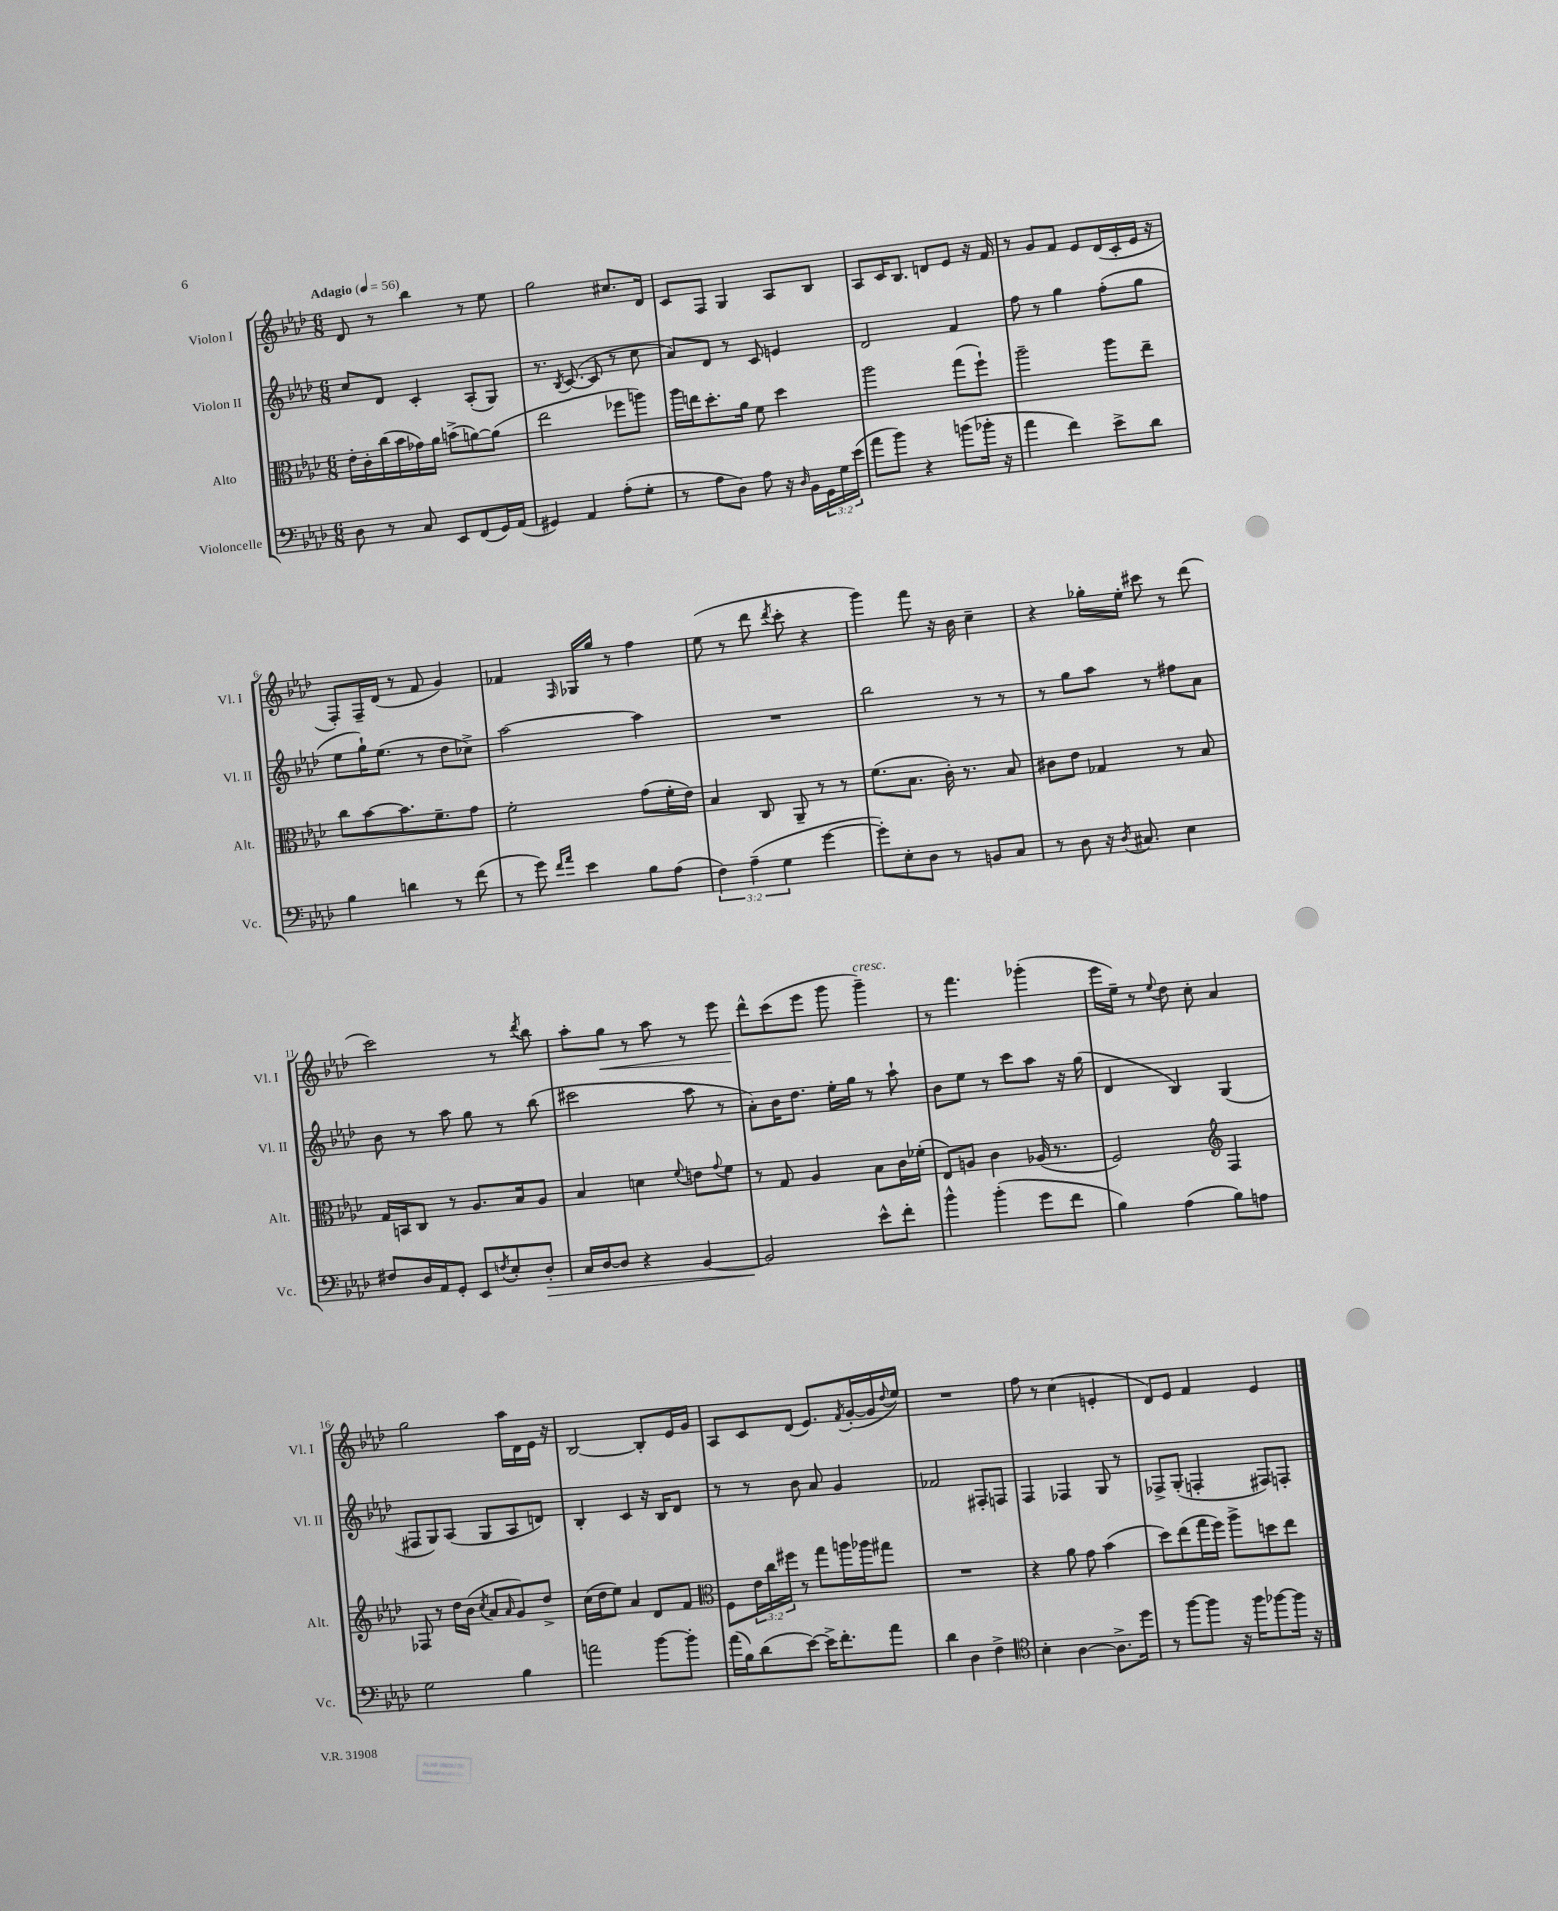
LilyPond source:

<<
\new StaffGroup <<
\new Staff = "s0" \with { instrumentName = "Violon I" shortInstrumentName = "Vl. I" } {
    \clef treble \key aes \major \numericTimeSignature \time 6/8 \tempo "Adagio" 4 = 56
    des'8 r8 bes''4 r8 ees''8 |
    g''2 cis''8. des'16 |
    c'8 f8 g4 aes8 bes8 |
    aes8 c'16 bes8. d'8 ees'8 r16 f'16 |
    r8 g'8 f'8 ees'8 des'16( c'16-. ees'16 r16 |
    f8-.) f16-- des'16( r8 f'8 g'4) |
    fes'4 \grace { f16 } ges16 g''16 r8 f''4 |
    ees''8( r8 des'''8 \acciaccatura { des'''8 } c'''8-. r4 |
    g'''4) f'''8 r16 bes'16 c''4-- |
    r4 ges''16-. ees''16-. cis'''8 r8 des'''8( |
    c'''2) r8 \acciaccatura { des'''8 } bes''8 |
    aes''8-. g''8\< r8 aes''8 r8 ees'''8 |
    des'''8-^\! c'''8( ees'''8 g'''8 g'''4--^\markup { \italic "cresc." }) |
    r8 f'''4. ges'''4-.( |
    ees'''16 ees''16--) r8 \appoggiatura { ees''8 } des''8 c''8-. aes'4 |
    g''2 aes''16 des'16 ees'16 r16 |
    bes2~ bes8-. ees'16 g'16 |
    aes8 c'8 des'8( ees'8.) \acciaccatura { f'8 } g'16~-.( g'16 \appoggiatura { des''8 } ees''16) |
    R2. |
    f''8 r8 c''4( e'4-. |
    des'8) ees'8 f'4 ees'4 \bar "|." |
}
\new Staff = "s1" \with { instrumentName = "Violon II" shortInstrumentName = "Vl. II" } {
    \clef treble \key aes \major \numericTimeSignature \time 6/8
    c''8 des'8 c'4-. aes8-.( g8) |
    r8. \acciaccatura { bes8 } c'8.~( c'8 r8 c''8 |
    aes'8) des'8 r8 c'8 e'4 |
    des'2 f'4 |
    f''8 r8 g''4 f''8-.( g''8 |
    ees''8 g''16-!) ees''8.( r8 des''8 ces''8->) |
    aes''2~ aes''4 |
    R2. |
    bes''2 r8 r8 |
    r8 g''8 aes''8 r8 fis''8 aes'8 |
    bes'8 r8 aes''8 g''8 r8 bes''8( |
    cis'''2 aes''8 r8 |
    aes'8-.) bes'16 des''8. ees''16-. g''16 r8 aes''8-! |
    bes'8 ees''8 r8 c'''8 aes''8 r16 g''16( |
    des'4 bes4) g4( |
    fis8 g8) aes8( g8 aes8 d'8) |
    bes4-. c'4 r16 bes16 des'8 |
    r8 r8 bes'8 aes'8 g'4 |
    fes'2 fis8-. f8 |
    f4 fes4 g8 r8 |
    fes8-> g8-.( f4-. fis8) f8-. \bar "|." |
}
\new Staff = "s2" \with { instrumentName = "Alto" shortInstrumentName = "Alt." } {
    \clef alto \key aes \major \numericTimeSignature \time 6/8 \override Staff.TupletNumber.text = #tuplet-number::calc-fraction-text
    ees'16-. c'16-. c''16( bes'16 ges'16) aes'16 b'8->( a'8~) a'8( |
    ees''2 fes''8 a''8) |
    aes''16 e''16 des''8.-. aes'16 f'8 des''4 |
    aes''2 g''8( f''8-!) |
    aes''2-- aes''8 ees''8-- |
    c''8 bes'8~ bes'8. f'8.-- g'8 |
    f'2-. g'8( f'16-. ees'16) |
    bes4 c8 aes,8-- r8 r8 |
    f'8.( bes8. c'16-.) r8. bes8 |
    cis'8 ees'8 ges4 r8 bes8 |
    g16 b,16 c8 r8 aes8. bes16 aes8 |
    bes4 d'4 \appoggiatura { f'8 } e'8 \appoggiatura { g'8 } f'8 |
    r8 g8 aes4 bes8 c'16 fes'16-.( |
    ees8) a8 c'4 aes16( r8. |
    f2) \clef treble f4 |
    fes8 r8 des''16 bes'16( \acciaccatura { c''8 } aes'8 \grace { aes'16 } g'8) des''8-> |
    c''16( des''16 ees''8) aes'4 des'8 f'8 |
    \clef alto f8 \tuplet 3/2 { ees'16 c''16 fis''16 } r8 g''8 a''16 aes''16 gis''8 |
    R2. |
    r4 aes'8 g'8 bes'4( |
    des''8) ees''8( g''16 f''16) aes''8-> d''8 ees''8 \bar "|." |
}
\new Staff = "s3" \with { instrumentName = "Violoncelle" shortInstrumentName = "Vc." } {
    \clef bass \key aes \major \numericTimeSignature \time 6/8 \override Staff.TupletNumber.text = #tuplet-number::calc-fraction-text
    des8 r8 c8 ees,8 f,8( g,16) aes,16( |
    gis,4) aes,4 aes8-.( g8-. |
    r8 aes8 des8) aes8 r16 \grace { des16 } bes,16 \tuplet 3/2 { g,16 g16 ees'16( } |
    aes'8 bes'8) r4 b'8( bes'16-. r16 |
    aes'4 f'4) ees'8-> des'8 |
    bes4 d'4 r8 f'8( |
    r8 g'8) \grace { f'16 aes'16 } ees'4 bes8 aes8( |
    \tuplet 3/2 { f4) aes4--( g4 } g'4~ |
    g'8-.) ees8-. des8 r8 b,8 c8 |
    r8 des8 r16 \acciaccatura { des8 } cis8. ees4 |
    fis8 des16 aes,16 g,8-. ees,8 \acciaccatura { f8 } ees8-. des8-.\> |
    c16 des16~ des8 r4 bes,4~ |
    bes,2\! ees'8-^ f'8-. |
    bes'4-^ bes'4-.( g'8 f'8 |
    bes4) aes4( bes8) a8 |
    g2 bes4 |
    a'2 bes'8~ bes'8-. |
    aes'16( bes16) des'8( ees'8~) ees'16-> f'8.-. aes'8 |
    des'4 des4 f4-> |
    \clef tenor bes4-. aes4~ aes8.-> des''16 |
    r8 f''8~ f''8 r16 f''16 fes''8~ fes''16 r16 \bar "|." |
}
>>
>>
